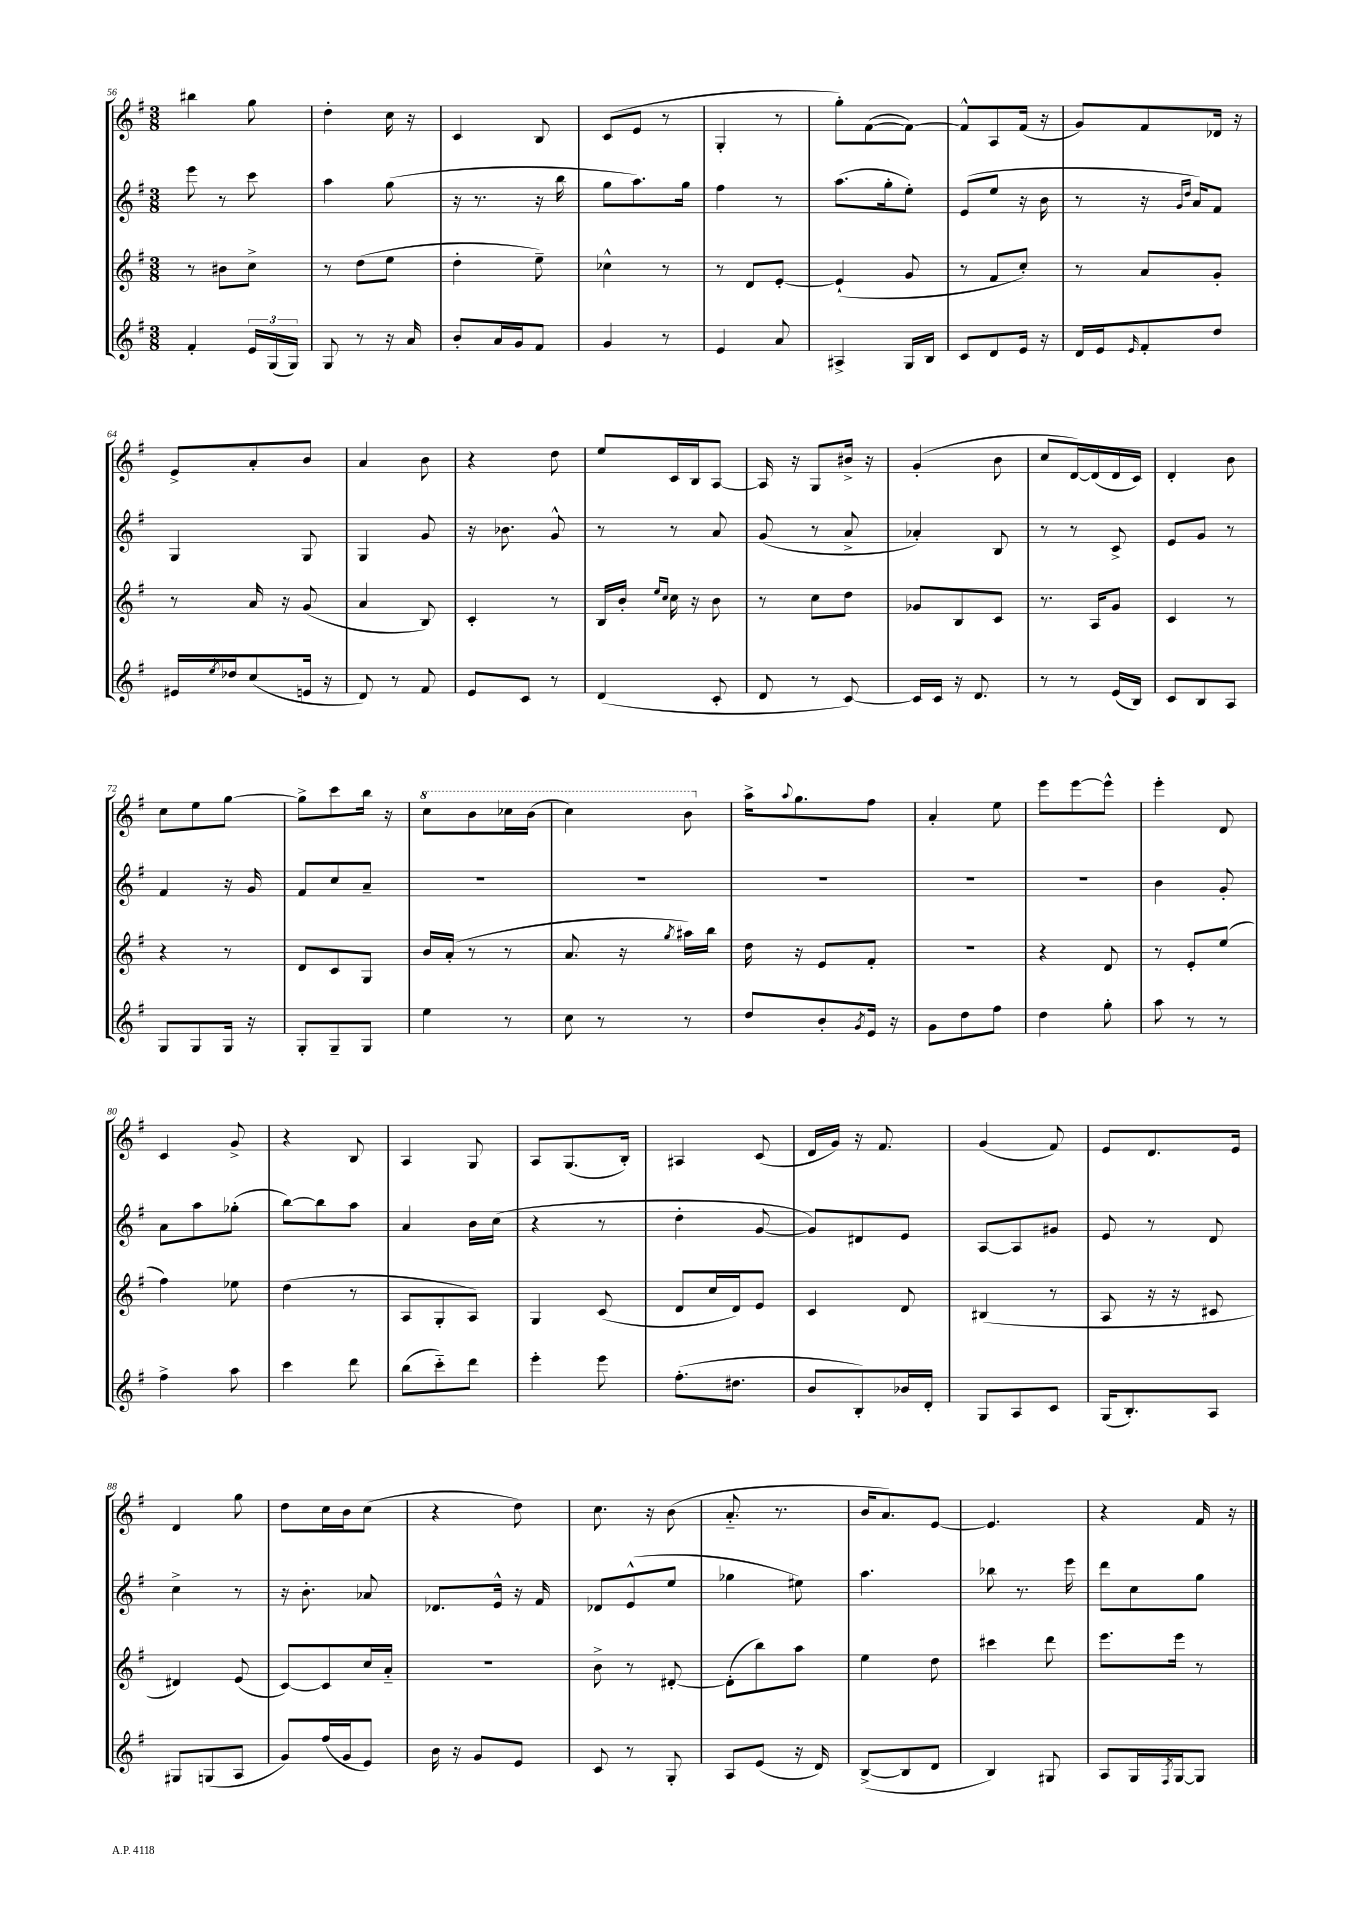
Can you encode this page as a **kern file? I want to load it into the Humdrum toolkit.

**kern	**kern	**kern	**kern
*staff4	*staff3	*staff2	*staff1
*clefG2	*clefG2	*clefG2	*clefG2
*k[f#]	*k[f#]	*k[f#]	*k[f#]
*M3/8	*M3/8	*M3/8	*M3/8
4f#'	8r	8eee	4bb#
.	8b#	8r	.
24e	8cc^	8ccc	8gg
(24G	.	.	.
24G)	.	.	.
=	=	=	=
8G	8r	4aa	4dd'
8r	(8dd	.	.
16r	8ee	(8gg	16cc
16a	.	.	16r
=	=	=	=
8b'	4dd'	16r	4c
.	.	8.r	.
16a	.	.	.
16g	.	.	.
8f#	8ee~)	16r	8B
.	.	16bb	.
=	=	=	=
4g	4cc-^^	8gg	(8c
.	.	8.aa)	8e
8r	8r	.	8r
.	.	16gg	.
=	=	=	=
4e	8r	4ff#	4G'
.	8d	.	.
8a	[8e'	8r	8r
=	=	=	=
4A#^	(4e`]	(8.aa	8gg')
.	.	.	([8f#
.	.	16gg'	.
16G	8g	8ee')	8f#_)
16B	.	.	.
=	=	=	=
8c	8r	(8e	8f#^^]
8d	8f#	8ee	8A
16e	8cc')	16r	(16f#
16r	.	16b	16r
=	=	=	=
16d	8r	8r	8g)
16e	.	.	.
16qqe	.	.	.
8f#'	8a	16r	8f#
.	.	16qqg	.
.	.	16qqdd	.
.	.	16a)	.
8dd	8g'	8f#	16d-
.	.	.	16r
=	=	=	=
16e#	8r	4G	8e^
8qee	.	.	.
16dd-	.	.	.
(8cc	16a	.	8a'
.	16r	.	.
16e	(8g	8G	8b
16r	.	.	.
=	=	=	=
8d)	4a	4G	4a
8r	.	.	.
8f#	8B)	8g	8b
=	=	=	=
8e	4c'	16r	4r
.	.	8.b-	.
8c	.	.	.
8r	8r	8g^^	8dd
=	=	=	=
(4d	16B	8r	8ee
.	16b'	.	.
.	16qqee	.	.
.	16qqcc	.	.
.	16cc	8r	16c
.	16r	.	16B
8c'	8b	8a	[8A
=	=	=	=
8d	8r	(8g	16A]
.	.	.	16r
8r	8cc	8r	8G
[8c)	8dd	8a^	16b#^
.	.	.	16r
=	=	=	=
16c]	8g-	4a-')	(4g'
16c	.	.	.
16r	8B	.	.
8.d	.	.	.
.	8c	8B	8b
=	=	=	=
8r	8.r	8r	8cc
8r	.	8r	[16d)
.	16A	.	(16d]
(16e	8g	8c^	16d
16B)	.	.	16c)
=	=	=	=
8c	4c	8e	4d'
8B	.	8g	.
8A	8r	8r	8b
=	=	=	=
8G	4r	4f#	8cc
8G	.	.	8ee
16G	8r	16r	[8gg
16r	.	16g	.
=	=	=	=
8G'	8d	8f#	8gg^]
8G~	8c	8cc	8ccc
8G	8G	8a~	16bb
.	.	.	16r
=	=	=	=
4ee	16b	4.r	8ccc
.	(16a'	.	.
.	8r	.	8bb
8r	8r	.	16ccc-
.	.	.	(16bb
=	=	=	=
8cc	8.a	4.r	4ccc)
8r	.	.	.
.	16r	.	.
.	8qgg	.	.
8r	16aa#)	.	8bb
.	16bb	.	.
=	=	=	=
8dd	16dd	4.r	16aa^
.	.	.	8qqaa
.	16r	.	8.gg
8b'	8e	.	.
8qg	.	.	.
16e	8f#'	.	8ff#
16r	.	.	.
=	=	=	=
8g	4.r	4.r	4a'
8dd	.	.	.
8ff#	.	.	8ee
=	=	=	=
4dd	4r	4.r	8eee
.	.	.	[8eee
8gg'	8d	.	8eee^^]
=	=	=	=
8aa	8r	4b	4eee'
8r	8e'	.	.
8r	(8ee	8g'	8d
=	=	=	=
4ff#^	4ff#)	8a	4c
.	.	8aa	.
8aa	8ee-	(8gg-'	8g^
=	=	=	=
4ccc	(4dd	[8bb)	4r
.	.	8bb]	.
8ddd	8r	8aa	8B
=	=	=	=
(8bb	8A	4a	4A
8ccc'~)	8G'	.	.
8ddd	8A)	16b	8G
.	.	(16cc	.
=	=	=	=
4eee'	4G	4r	8A
.	.	.	(8.G
8eee	(8c	8r	.
.	.	.	16B')
=	=	=	=
(8.ff#'	8d	4dd'	4A#
.	16cc	.	.
8.dd#	16d)	.	.
.	8e	[8g	(8c
=	=	=	=
8b	4c	8g])	16d
.	.	.	16g)
8B')	.	8d#	16r
.	.	.	8.f#
16b-	8d	8e	.
16d'	.	.	.
=	=	=	=
8G	(4B#	[8A	(4g
8A	.	8A]	.
8c	8r	8g#	8f#)
=	=	=	=
(16G	8A	8e	8e
8.B')	.	.	.
.	16r	8r	8.d
.	16r	.	.
8A	8c#	8d	.
.	.	.	16e
=	=	=	=
8G#	4d#)	4cc^	4d
(8G	.	.	.
8A	(8e	8r	8gg
=	=	=	=
8g)	[8c)	16r	8dd
.	.	8.b'	.
(16ff#	8c]	.	16cc
16g	.	.	16b
8e)	16cc	8a-	(8cc
.	16a'~	.	.
=	=	=	=
16b	4.r	8.d-	4r
16r	.	.	.
8g	.	.	.
.	.	16e^^	.
8e	.	16r	8dd)
.	.	16f#	.
=	=	=	=
8c	8b^	8d-	8.cc
8r	8r	(8e^^	.
.	.	.	16r
8G'	[8d#'	8ee	(8b
=	=	=	=
8A	(8d#']	4gg-	8.a'~
(8e	8bb)	.	.
.	.	.	8.r
16r	8aa	8ee#)	.
16d)	.	.	.
=	=	=	=
([8B^	4ee	4.aa	16b
.	.	.	8.a)
8B]	.	.	.
8d	8dd	.	[8e
=	=	=	=
4B)	4ccc#	8bb-	4.e]
.	.	8.r	.
8G#	8ddd	.	.
.	.	16eee	.
=	=	=	=
8A	8.eee	8ddd	4r
16G	.	8cc	.
8qF#	.	.	.
[16G	16eee	.	.
8G]	8r	8gg	16f#
.	.	.	16r
==	==	==	==
*-	*-	*-	*-
